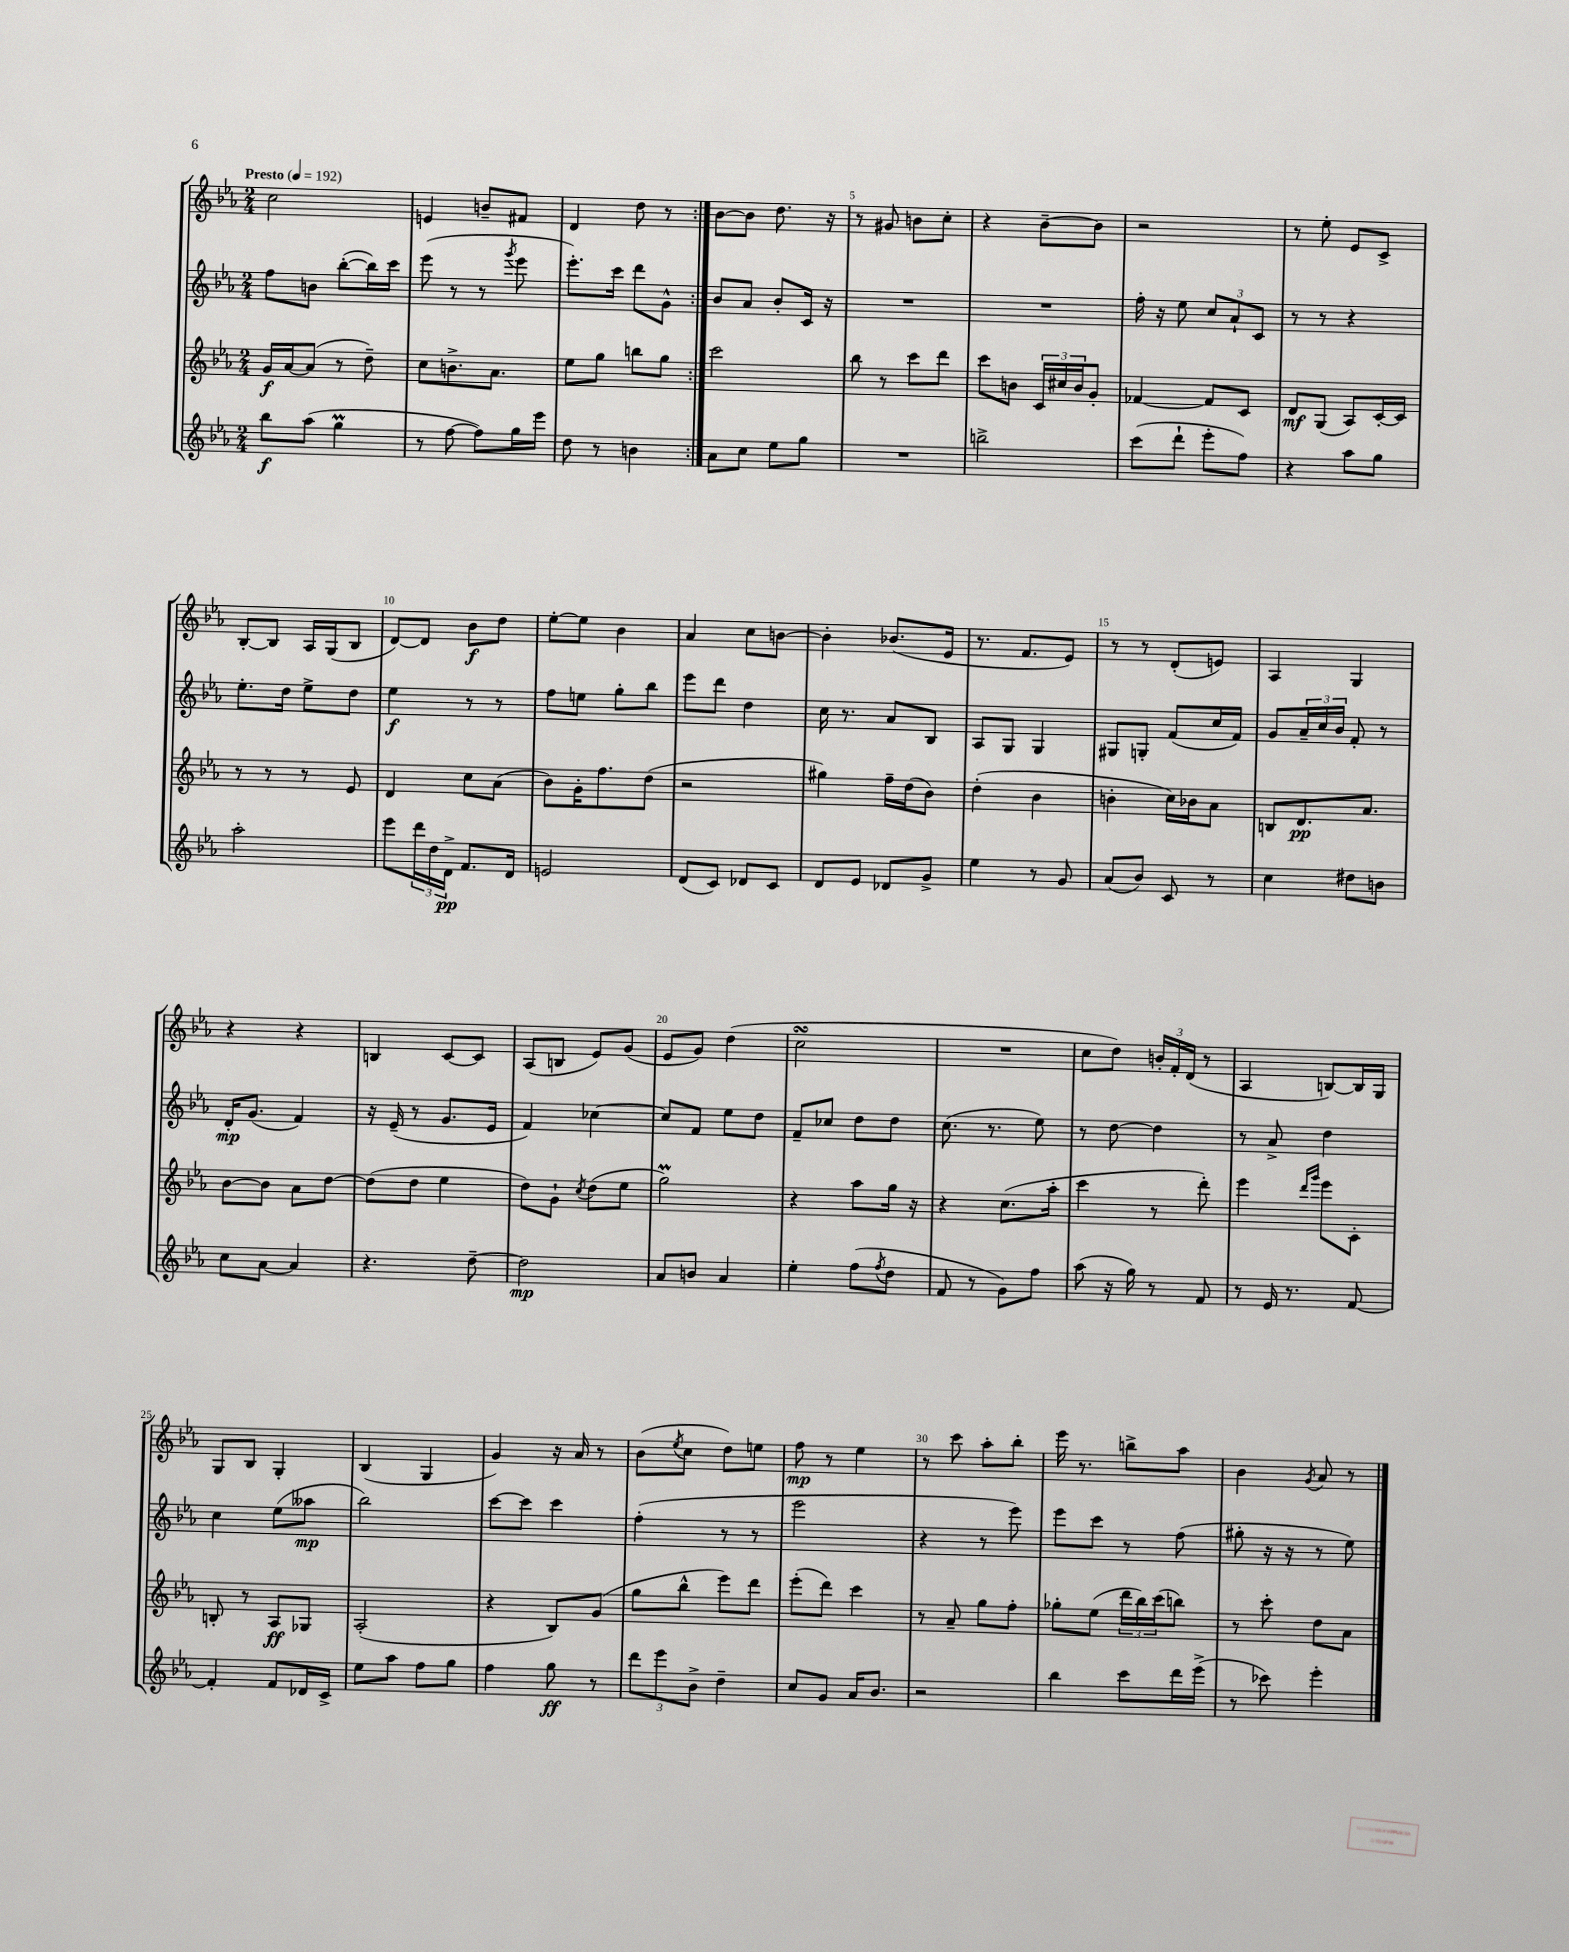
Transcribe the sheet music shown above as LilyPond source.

<<
\new StaffGroup <<
\new Staff = "s0" {
    \clef treble \key ees \major \numericTimeSignature \time 2/4 \tempo "Presto" 4 = 192
    \repeat volta 2 { c''2 |
    e'4 b'8-- fis'8 |
    d'4 d''8 r8 | }
    bes'8~ bes'8 d''8. r16 |
    r8 gis'8 b'8 c''8-. |
    r4 bes'8~-- bes'8 |
    r2 |
    r8 ees''8-. ees'8 c'8-> |
    bes8~-. bes8 aes16 g16( bes8 |
    d'8~) d'8 bes'8\f d''8 |
    ees''8~-. ees''8 bes'4 |
    aes'4 c''8 b'8~ |
    b'4-. bes'8.( ees'16 |
    r8. f'8. ees'8) |
    r8 r8 d'8-.( e'8) |
    aes4 g4 |
    r4 r4 |
    b4 c'8~ c'8 |
    aes8( b8 ees'8) g'8( |
    ees'8 g'8) d''4( |
    c''2\turn |
    R2 |
    c''8 d''8) \tuplet 3/2 { b'16-. f'16-. d'16( } r8 |
    aes4 b8~) b16 g16 |
    g8 bes8 g4-. |
    bes4( g4 |
    g'4) r16 aes'16 r8 |
    bes'8( \acciaccatura { ees''8 } c''8 d''8) e''8 |
    f''8\mp r8 ees''4 |
    r8 c'''8 aes''8-. bes''8-. |
    ees'''16 r8. b''8-> aes''8 |
    bes'4 \acciaccatura { g'8 } aes'8 r8 \bar "|." |
}
\new Staff = "s1" {
    \clef treble \key ees \major \numericTimeSignature \time 2/4
    \repeat volta 2 { f''8 b'8 bes''8~-.( bes''16) c'''16 |
    ees'''8( r8 r8 \acciaccatura { g'''8 } ees'''8 |
    ees'''8.-.) c'''16 d'''8 g'8-^ | }
    bes'8 aes'8 bes'8-. c'16 r16 |
    R2 |
    R2 |
    f''16-. r16 ees''8 \tuplet 3/2 { c''8 aes'8-! c'8 } |
    r8 r8 r4 |
    ees''8.-. d''16 ees''8-> d''8 |
    ees''4\f r8 r8 |
    f''8 e''8 g''8-. bes''8 |
    ees'''8 d'''8 d''4 |
    c''16 r8. aes'8 bes8 |
    aes8 g8 g4 |
    gis8 g8-. f'8( c''16 f'16) |
    g'8 \tuplet 3/2 { aes'16-- c''16 bes'16 } f'8-. r8 |
    d'16-.\mp g'8.( f'4) |
    r16 ees'16--( r8 g'8. ees'16 |
    f'4) ces''4~ |
    ces''8 f'8 ees''8 d''8 |
    f'8-- ces''8 d''8 d''8 |
    c''8.( r8. ees''8) |
    r8 d''8~ d''4 |
    r8 aes'8-> d''4 |
    c''4 ees''8( aeses''8\mp |
    bes''2) |
    c'''8~ c'''8 c'''4 |
    f''4-.( r8 r8 |
    ees'''2 |
    r4 r8 ees'''8) |
    ees'''8 c'''8 r8 f''8( |
    gis''8-. r16 r16 r8 ees''8) \bar "|." |
}
\new Staff = "s2" {
    \clef treble \key ees \major \numericTimeSignature \time 2/4
    \repeat volta 2 { g'16\f aes'16~ aes'8( r8 d''8--) |
    c''8 b'8.-> aes'8. |
    ees''8 g''8 b''8 g''8 | }
    c'''2 |
    bes''8 r8 c'''8 d'''8 |
    c'''8 b'8 \tuplet 3/2 { c'16 cis''16 b'16 } g'8-. |
    fes'4~ fes'8 c'8 |
    d'8\mf g8( aes8) c'16~-. c'16 |
    r8 r8 r8 ees'8 |
    d'4 c''8 aes'8( |
    bes'8) g'16-. f''8. d''8( |
    r2 |
    gis''4) f''16-- d''16( bes'8) |
    d''4-.( bes'4 |
    b'4-. c''16) bes'16 aes'8 |
    b8 d'8.\pp aes'8. |
    bes'8~ bes'8 aes'8 d''8~ |
    d''8( d''8 ees''4 |
    d''8) g'8-! \acciaccatura { c''8 } d''8( ees''8 |
    g''2\prall) |
    r4 aes''8 g''16 r16 |
    r4 c''8.( aes''16-. |
    c'''4 r8 d'''8-.) |
    ees'''4 \grace { d'''16 g'''16 } ees'''8 c'8-. |
    b8-. r8 aes8\ff ges8 |
    aes2-.( |
    r4 bes8) g'8( |
    g''8 bes''8-^ ees'''8) d'''8 |
    ees'''8-.( d'''8) c'''4 |
    r8 aes'8-- g''8 f''8-. |
    ges''8-. ees''8( \tuplet 3/2 { d'''16 bes''16) c'''16( } b''8) |
    r8 c'''8-. d''8 aes'8 \bar "|." |
}
\new Staff = "s3" {
    \clef treble \key ees \major \numericTimeSignature \time 2/4
    \repeat volta 2 { bes''8\f aes''8( g''4\prall |
    r8 f''8~ f''8) g''16 ees'''16 |
    d''8 r8 b'4 | }
    aes'8 c''8 ees''8 g''8 |
    R2 |
    b''2-> |
    c'''8( d'''8-! ees'''8-. f''8) |
    r4 aes''8 g''8 |
    aes''2-. |
    ees'''8 \tuplet 3/2 { d'''16 d''16 d'16->\pp } f'8. d'16 |
    e'2 |
    d'8( c'8) des'8 c'8 |
    d'8 ees'8 des'8 g'8-> |
    ees''4 r8 g'8 |
    aes'8( bes'8) c'8 r8 |
    c''4 dis''8 b'8 |
    c''8 aes'8~ aes'4 |
    r4. d''8~-- |
    d''2\mp |
    aes'8 b'8 aes'4 |
    ees''4-. f''8( \acciaccatura { f''8 } d''8 |
    f'8 r8 g'8) f''8 |
    aes''8( r16 g''16) r8 f'8 |
    r8 ees'16 r8. f'8~ |
    f'4-. f'8 des'16 c'16-> |
    ees''8 aes''8 f''8 g''8 |
    f''4 g''8\ff r8 |
    \tuplet 3/2 { d'''8 ees'''8 bes'8-> } d''4-- |
    c''8 g'8 aes'16 bes'8. |
    r2 |
    bes''4 c'''8 d'''16 ees'''16->( |
    r8 ces'''8) ees'''4-. \bar "|." |
}
>>
>>
\layout { \context { \Score \override BarNumber.break-visibility = ##(#f #t #t) barNumberVisibility = #(every-nth-bar-number-visible 5) } }
